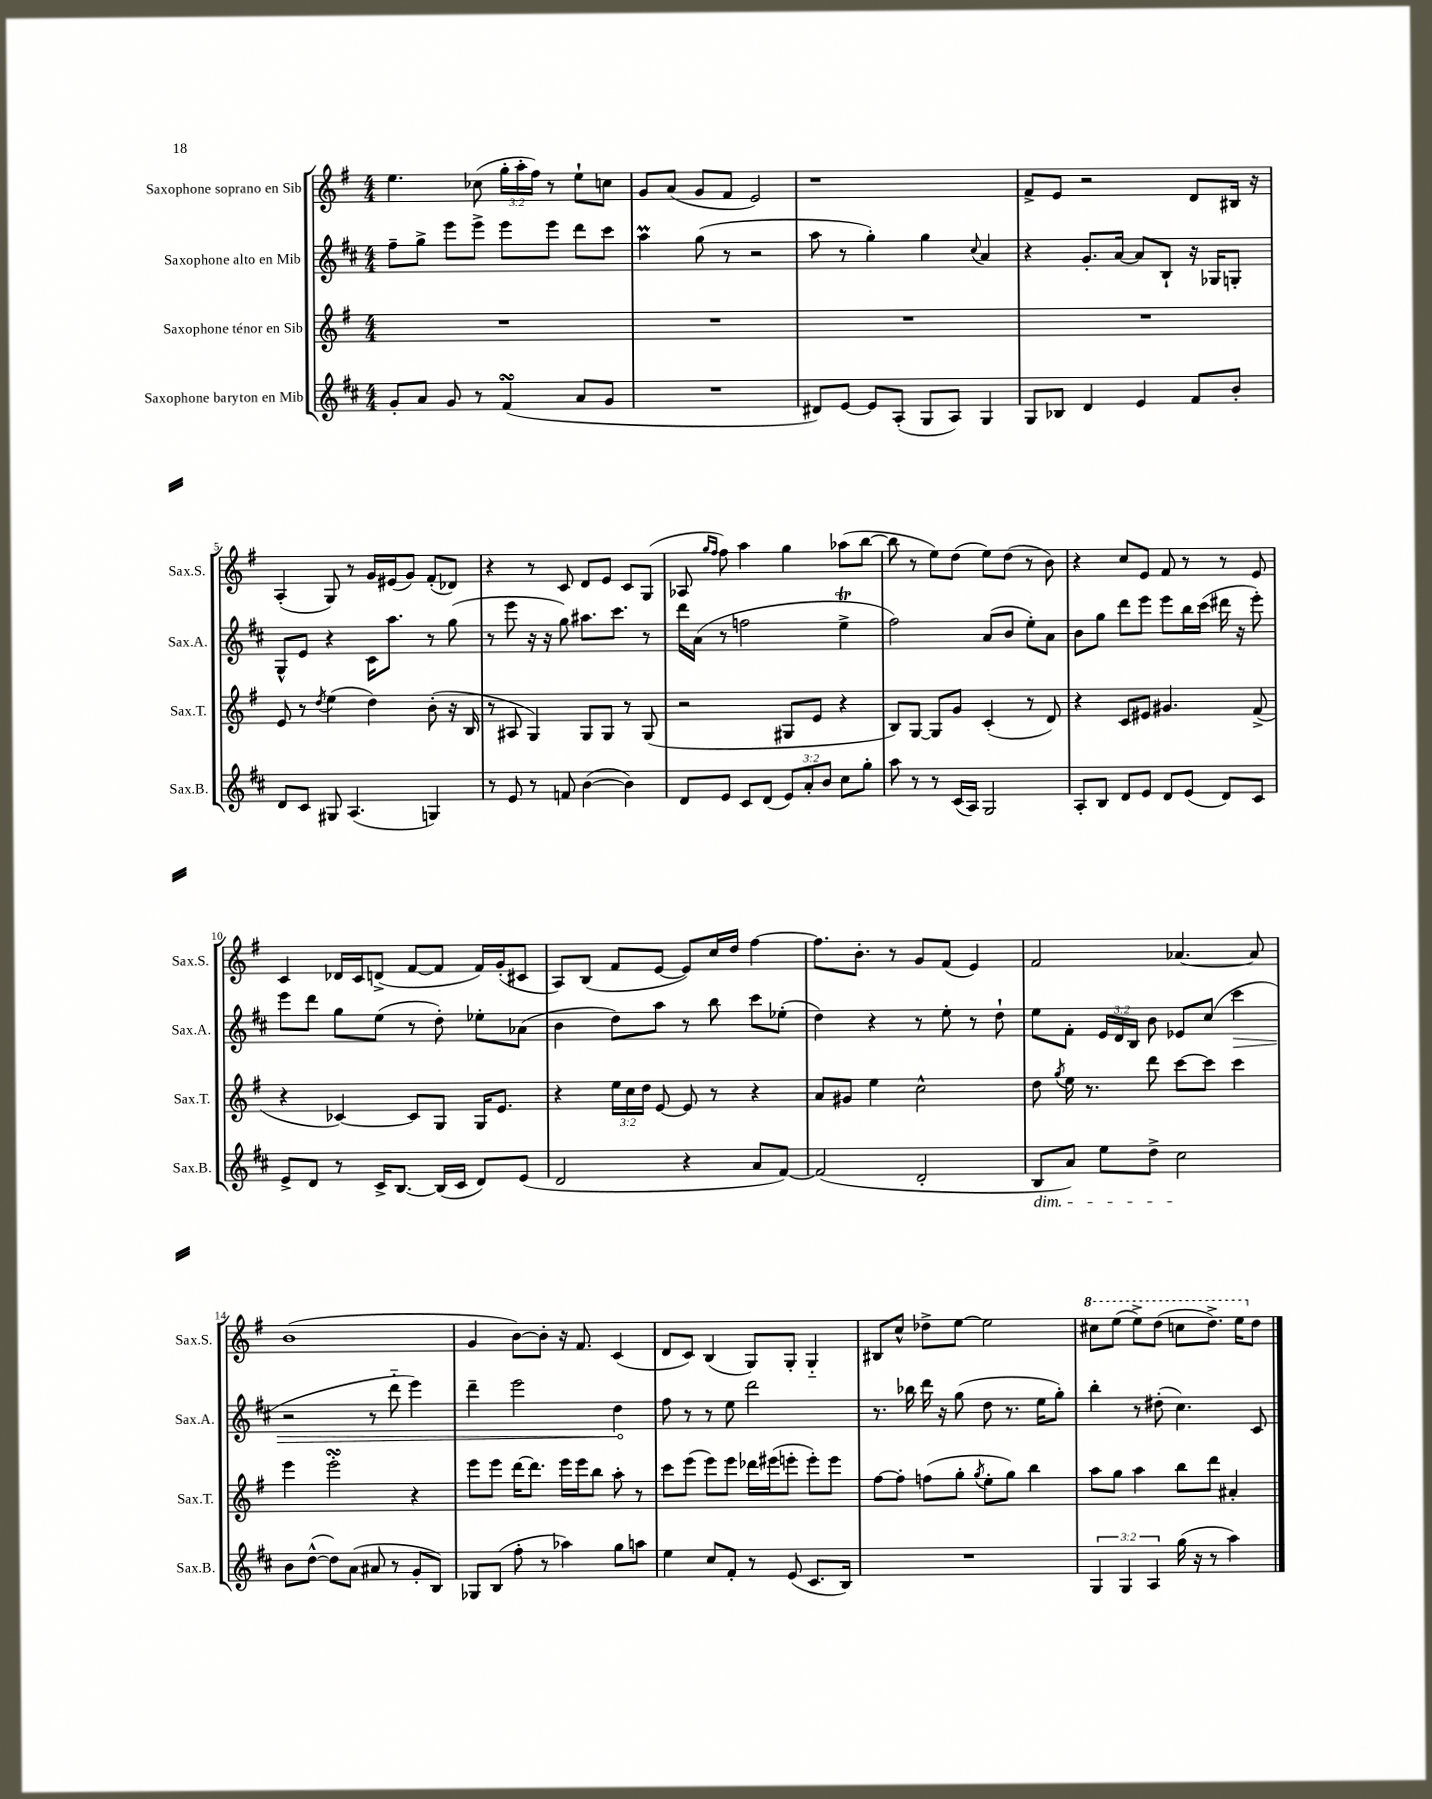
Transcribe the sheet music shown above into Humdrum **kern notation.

**kern	**kern	**kern	**dynam	**kern
*part4	*part3	*part2	*part2	*part1
*staff4	*staff3	*staff2	*staff2	*staff1
*I"Saxophone baryton en Mib	*I"Saxophone ténor en Sib	*I"Saxophone alto en Mib	*	*I"Saxophone soprano en Sib
*I'Sax.B.	*I'Sax.T.	*I'Sax.A.	*	*I'Sax.S.
*clefG2	*clefG2	*clefG2	*	*clefG2
*k[f#c#]	*k[f#]	*k[f#c#]	*	*k[f#]
*M4/4	*M4/4	*M4/4	*	*M4/4
=1	=1	=1	=1	=1
8g'/L	1r	8ff#~\L	.	4.ee\
8a/J	.	8gg^\J	.	.
8g/	.	8eee\L	.	.
8r	.	8eee^\J	.	(8cc-X\
(4f#sSsS/	.	8eee\L	.	24gg'\LL
.	.	.	.	24aa'\
.	.	.	.	24ff#\JJ)
.	.	8eee\J	.	8r
8a/L	.	8ddd\L	.	8ee`\L
8g/J	.	8ccc#\J	.	8ccn\J
=2	=2	=2	=2	=2
1r	1r	4aaM\	.	8g/L
.	.	.	.	(8a/J
.	.	(8gg\	.	8g/L
.	.	8r	.	8f#/J
.	.	2r	.	2e/)
=3	=3	=3	=3	=3
8d#X/L)	1r	8aa\	.	1r
[8e/J	.	8r	.	.
8e/L]	.	4gg'\)	.	.
(8A'/J	.	.	.	.
8G/L	.	4gg\	.	.
8A/J)	.	.	.	.
.	.	8qqcc#/	.	.
4G/	.	4a/	.	.
=4	=4	=4	=4	=4
8G/L	1r	4r	.	8f#^/L
8B-X/J	.	.	.	8e/J
4d/	.	8.g'/L	.	2r
.	.	[16a/Jk	.	.
4e/	.	8a/L]	.	.
.	.	8B`/J	.	.
8f#/L	.	16r	.	8d/L
.	.	16G-X/KL	.	.
8b'/J	.	8Gn'/J	.	16B#X/Jk
.	.	.	.	16r
!!LO:LB:g=z
=5	=5	=5	=5	=5
8d/L	8e/	8G^^/L	.	(4A'/
8c#/J	8r	8e/J	.	.
.	8qdd/	.	.	.
8G#X/	(4ee\	4r	.	8G/)
(4.A/	.	.	.	8r
.	4dd\)	16c#\KL	.	16g/LL
.	.	8.aa\J	.	(16e#X/J
.	.	.	.	8g/J)
4Gn/)	(8b'\	8r	.	(8f#'/L
.	16r	(8gg\	.	8d-X/J)
.	16B/	.	.	.
=6	=6	=6	=6	=6
8r	8r	8r	.	4r
8e/	8A#X/	8eee\	.	.
8r	4G/)	16r	.	8r
.	.	16r	.	.
8fn/	.	8gg\)	.	8c/
([4b\	8G/L	8.aa#X\L	.	8d/L
.	8G/J	.	.	8e/J
.	.	8.ccc#\J	.	.
4b\])	8r	.	.	8c/L
.	(8G/	8r	.	(8G/J
=7	=7	=7	=7	=7
8d/L	2r	16ddd\LL	.	8A-X/
.	.	(16a\JJ	.	.
.	.	.	.	16qqgg/LL
.	.	.	.	16qqff#/JJ
8e/J	.	8r	.	8ff#\)
8c#/L	.	2ffn\	.	4aa\
(8d/J	.	.	.	.
12e/L)	8G#X/L	.	.	4gg\
12a'/	.	.	.	.
.	8e/J	.	.	.
12b/J	.	.	.	.
8cc#\L	4r	4eeT^\	.	(8aa-X\L
8gg'\J	.	.	.	[8bb\J
=8	=8	=8	=8	=8
8aa\	8B/L)	2ff#\)	.	8bb\]
8r	[8G/J	.	.	8r
8r	8G/L]	.	.	8ee\L)
(16c#/LL	8g/J	.	.	(8dd\J
16A/JJ)	.	.	.	.
2G/	(4c'/	(8a/L	.	8ee\L)
.	.	8b/J	.	(8dd\J
.	8r	8ee'\L)	.	8r
.	8d/)	8a\J	.	8b\)
=9	=9	=9	=9	=9
8A'/L	4r	8b\L	.	4r
8B/J	.	8gg\J	.	.
8d/L	8c/L	8ddd\L	.	8cc/L
8e/J	8e#X/J	8eee\J	.	8e/J
8d/L	4.g#X/	8eee\L	.	8f#/
(8e/J	.	16bb\L	.	8r
.	.	(16ccc#\JJ	.	.
8d/L)	.	16ddd#X\	.	8r
.	.	16r	.	.
8c#/J	(8f#^/	8eee'\)	.	8e/
!!LO:LB:g=z
=10	=10	=10	=10	=10
8e^/L	4r	8eee\L	.	4c/
8d/J	.	8ddd\J	.	.
8r	[4c-X/)	8gg\L	.	16d-X/LL
.	.	.	.	16c/J
16c#^/KL	.	(8ee\J	.	(8dn^/J
[8.B/J	.	.	.	.
.	8c-/L]	8r	.	[8f#/L
(16B/LL]	8G/J	8dd'\)	.	8f#/J]
16c#/JJ	.	.	.	.
8d/L)	16G/KL	8ee-X'\L	.	16f#/LL)
.	8.e/J	.	.	(16g'/J
(8e/J	.	(8a-X\J	.	8c#X/J
=11	=11	=11	=11	=11
2d/	4r	4b\	.	8A/L)
.	.	.	.	(8B/J
.	24ee\LL	8dd\L)	.	8f#/L
.	24cc\	.	.	.
.	24dd\JJ	.	.	.
.	[8e/	8aa\J	.	[8e/J
4r	8e/]	8r	.	8e/L])
.	8r	8bb\	.	16cc/L
.	.	.	.	16dd/JJ
8a/L	4r	8ccc#\L	.	[4ff#\
[8f#/J)	.	(8ee-X'\J	.	.
=12	=12	=12	=12	=12
(2f#/]	8a/L	4dd\)	.	8.ff#\L]
.	8g#X/J	.	.	.
.	.	.	.	8.b'\J
.	4ee\	4r	.	.
.	.	.	.	8r
2d'/	2cc^^\	8r	.	8g/L
.	.	8ee'\	.	(8f#/J
.	.	8r	.	4e/)
.	.	8dd`\	.	.
=13	=13	=13	=13	=13
!LO:TX:b:i:t=dim.	!	!	!	!
8B/L	8dd\	8ee\L	.	2f#/
.	8qgg/	.	.	.
8a/J)	16ee\	8f#'\J	.	.
.	8.r	.	.	.
8ee\L	.	24e/LL	.	.
.	.	24d/	.	.
.	.	24B/JJ	.	.
8dd^\J	8ddd\	8b\	.	.
2cc#\	[8ccc\L	8e-X/L	.	[4.a-X/
.	8ccc\J]	(8cc#/J	.	.
!	!	!	!LO:HP:b	!
.	4ccc\	4ccc#\	>	.
.	.	.	.	8a-/]
!!LO:LB:g=z
=14	=14	=14	=14	=14
8b\L	4eee\	2r	.	(1b
([8dd^^\J	.	.	.	.
8dd\L])	2eeesSSS'\	.	.	.
(8a\J	.	.	.	.
8a#X/	.	8r	.	.
8r	.	8ddd\	.	.
8g'/L	4r	4eee\)	.	.
8B/J)	.	.	.	.
=15	=15	=15	=15	=15
8G-X/L	8eee\L	4ddd~\	.	4g/
(8B/J	8eee\J	.	.	.
8ff#'\	[16ddd\KL	2eee\	.	[8b\L)
.	8.ddd\J]	.	.	.
8r	.	.	.	8b'\J]
4aa-X\)	16eee\LL	.	.	16r
.	16eee\J	.	.	8.f#/
.	8bb\J	.	.	.
8gg\L	8aa'\	4dd\	.	(4c/
8aan\J	8r	.	.	.
.	.	.	]	.
=16	=16	=16	=16	=16
4ee\	8ccc\L	8ff#\	.	8d/L
.	(8eee\J	8r	.	8c/J)
8cc#/L	8eee\L)	8r	.	(4B/
8f#'/J	8eee\J	8ee\	.	.
8r	16ddd-X\LL	2ddd\	.	8G/L)
.	(16eee#X\J	.	.	.
(8e/	8eeen'\J	.	.	8G'/J
8.c#/L	8eee'\L)	.	.	4G/
.	8eee\J	.	.	.
16B/Jk)	.	.	.	.
=17	=17	=17	=17	=17
1r	[8ff#\L	8.r	.	8B#X/L
.	8ff#'\J]	.	.	8cc^^/J
.	.	16bb-X\	.	.
.	(8ffn\L	16ddd\	.	8dd-X^\L
.	.	16r	.	.
.	8gg'\J	(8gg\	.	[8ee\J
.	8qgg/	.	.	.
.	8ee'\L	8dd\	.	2ee\]
.	8gg\J)	8.r	.	.
.	4bb\	.	.	.
.	.	16ee\KL	.	.
.	.	8gg'\J)	.	.
=18	=18	=18	=18	=18
*	*	*	*	*8va
6G/	8aa\L	4bb'\	.	8ccc#X\L
.	8gg\J	.	.	(8eee\J
6G/	.	.	.	.
.	4aa\	8r	.	8eee^\L)
6A/	.	.	.	.
.	.	(8dd#X'\	.	(8ddd\J
(16gg\	8bb\L	4.cc#\)	.	8cccn\L
16r	.	.	.	.
8r	8ddd\J	.	.	8.ddd^\J)
4aa\)	4a#X'/	.	.	.
.	.	.	.	16eee\KL
*	*	*	*	*X8va
.	.	8c#/	.	8dd\J
==	==	==	==	==
*-	*-	*-	*-	*-
